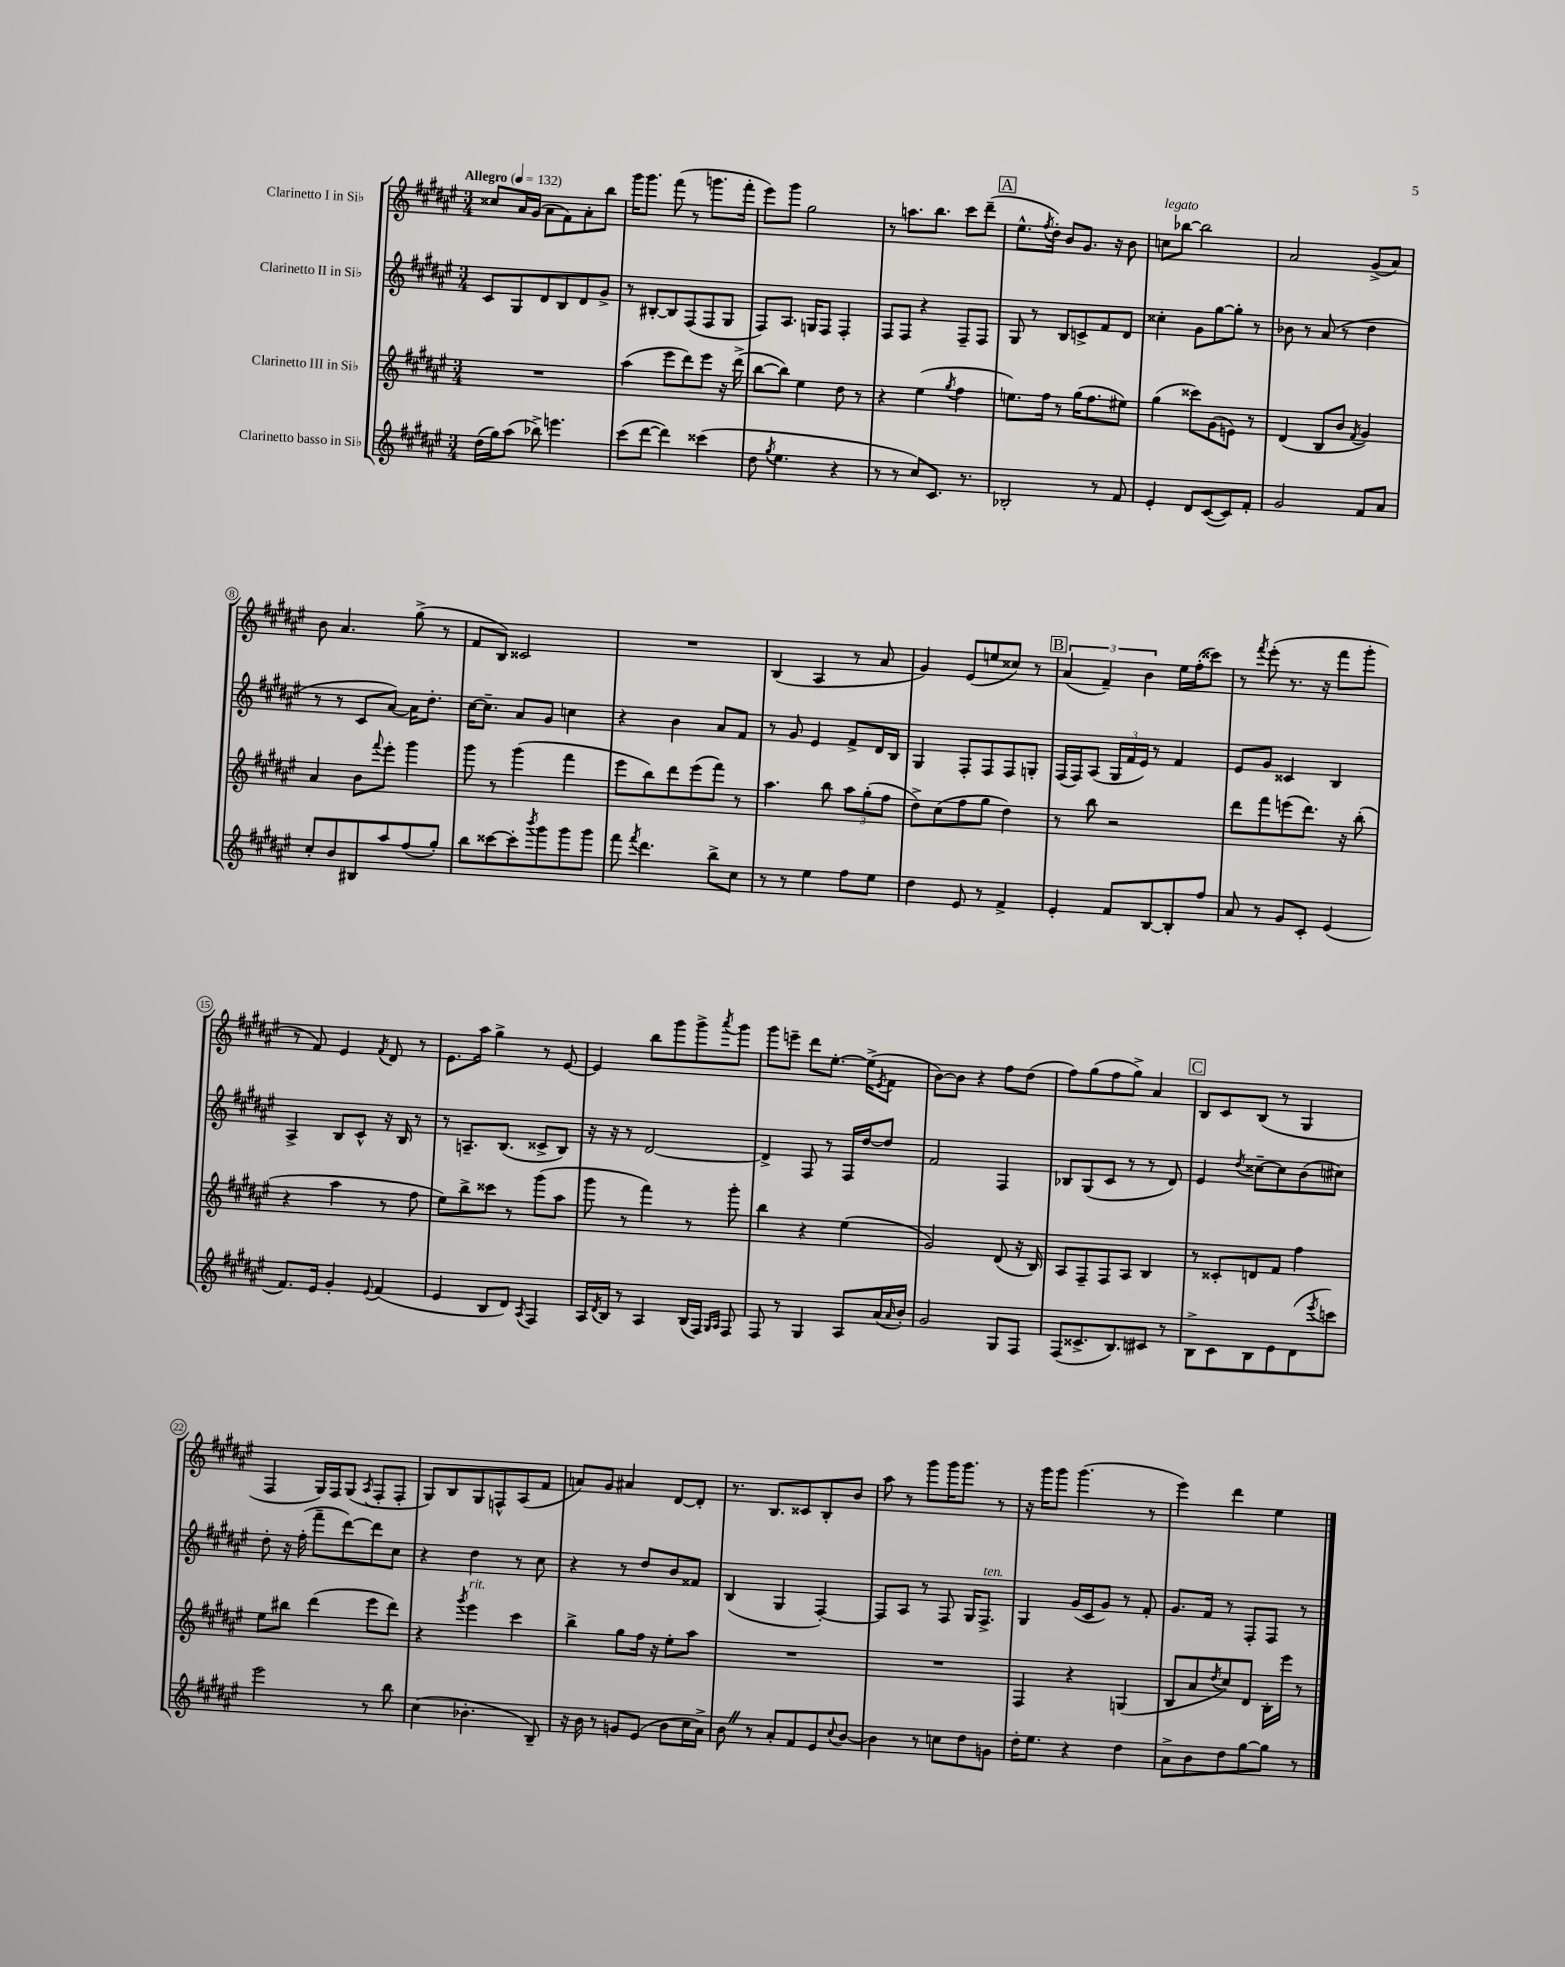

**kern	**kern	**kern	**kern
*staff4	*staff3	*staff2	*staff1
*clefG2	*clefG2	*clefG2	*clefG2
*k[f#c#g#d#a#e#]	*k[f#c#g#d#a#e#]	*k[f#c#g#d#a#e#]	*k[f#c#g#d#a#e#]
*M3/4	*M3/4	*M3/4	*M3/4
*MM132	*MM132	*MM132	*MM132
(16dd#\LL	2.r	8c#/L	8cc##/L
16gg#\J)	.	.	.
(8aa#\J	.	8G#/	16a#/L
.	.	.	(16g#/JJ
8bb-^\)	.	8d#/	8a#\L
4.eee\	.	8B/	8f#\)
.	.	8d#/	8a#'\
.	.	8g#^/J	8bb\J
=	=	=	=
(8ccc#\L	(4aa#\	8r	16ggg#\LK
.	.	.	8.ggg#\J
[8ddd#\J	.	[8B#'/L	.
4ddd#\])	8eee#\L	8B#/]	(8fff#\
.	8ddd#\)	(8F#/	8r
(4ccc##\	8eee#\J	8F#/	8.ggg\L
.	16r	8G#/J	.
.	(16ddd#^\	.	16fff#'\Jk
=	=	=	=
8dd#\	[8bb\L	8F#/L)	8eee#\L)
8qgg#/	.	.	.
4.ee#\	8bb\]J)	8.A#/J	8ggg#\J
.	4ee#\	.	2gg#\
.	.	16G/LK	.
.	.	8F#/J	.
4r	8dd#\	4F#'/	.
.	8r	.	.
=	=	=	=
8r	4r	8F#/L	8r
8r	.	8F#/J	8.aa\L
8cc#/L)	(4ee#\	4r	.
.	.	.	8.bb\J
8.c#/J	.	.	.
.	8qgg#/	.	.
.	4ff#\	8F#~/L	8ccc#\L
8.r	.	.	.
.	.	8F#/J	(8ddd#~\J
=	=	=	=
2B-'/	8.ee\L)	8G#/	8.ee#^^\L
.	.	8r	.
.	.	.	8qff#/
.	16ff#\Jk	.	16dd#'\Jk)
.	8r	8B/L	8b/L
.	(16gg#\LK	8c^/	8.g#/J
.	8.ff#\	.	.
8r	.	8f#/	.
.	.	.	16r
8f#/	8ee#\J)	8d#/J	8b\
=	=	=	=
4e#'/	(4gg#\	4cc##'\	8cc\L
.	.	.	[8bb-\J
8d#/L	8ccc##\L)	8g#\L	2bb-\]
([8c#/	(8g#\	[8gg#\	.
8c#/])	8e\J)	8gg#'\]J	.
8f#'/J	8r	8r	.
=	=	=	=
2g#/	(4d#/	8b-\	2a#/
.	.	8r	.
.	8B/L	(8a#/	.
.	8b/J	8r	.
.	8qf#/	.	.
8f#/L	4g#/)	4dd#\	(8g#^/L
8a#/J	.	.	8a#/J)
=	=	=	=
8cc#'/L	4a#/	8r	8b\
8b/	.	8r	4.a#/
8B#/	8b\L	8c#/L	.
.	8qqfff#/	.	.
8aa#/	8eee#'\J	[8a#/J)	.
(8ff#/	4ggg#\	16a#\]LK	(8gg#^\
.	.	8.dd#'\J	.
8gg#'/J)	.	.	8r
=	=	=	=
8bb\L	8ggg#\	[16cc#\LK	8f#/L
.	.	8.cc#~\]J	.
[8ccc##\	8r	.	8B/J)
8ccc##'\]	(4ggg#\	8a#/L	2c##/
8qbbb/	.	.	.
8ggg#\	.	8g#/J	.
8ggg#\	4fff#\	4cc\	.
8ggg#\J	.	.	.
=	=	=	=
8fff#\	8eee#\L	4r	2.r
8qfff#/	.	.	.
4.ddd#\	8bb\)	.	.
.	8ddd#\	4b\	.
.	(8eee#\	.	.
8bb^\L	8fff#\J)	8a#/L	.
8cc#\J	8r	8f#/J	.
=	=	=	=
8r	4.aa#\	8r	(4B/
8r	.	8g#/	.
4ee#\	.	4e#/	4A#/
.	8bb\	.	.
8ff#\L	12aa#\L	8f#^/L	8r
.	(12gg#'\	.	.
8ee#\J	.	16d#/L	8a#/
.	12ff#\J	.	.
.	.	16B/JJ	.
=	=	=	=
4dd#\	8dd#^\L)	4G#/	4g#/)
.	(8cc#\	.	.
8e#/	8ff#\	8F#'/L	(8e#/L
8r	8gg#\J	8F#/	8ee/
4f#^/	4dd#\)	8F#/	8cc##/J)
.	.	8G'/J	8r
=	=	=	=
4e#'/	8r	(16F#/LL	(6a#/
.	.	16F#/J)	.
.	8bb\	(8A#/J	.
.	.	.	6f#~/)
8f#/L	2r	24G#/LL	.
.	.	24f#/	.
.	.	24e#/JJ)	6b\
[8B/	.	8r	.
8B'/]	.	4f#/	16ee#\LL
.	.	.	(16ff#'\J
8ff#/J	.	.	8ccc##\J)
=	=	=	=
8a#/	8ddd#\L	8e#/L	8r
.	.	.	8qfff#/
8r	8fff#\	8g#/J	(8eee#'\
8g#/L	(8eee\	4c##/	8.r
8c#'/J	8.ddd#\J)	.	.
.	.	.	16r
(4e#/	.	4B/	8fff#\L
.	16r	.	.
.	(8bb'\	.	8ggg#'\J
=	=	=	=
8.f#/L)	4r	4A#^/	8r
.	.	.	8f#/)
16e#/Jk	.	.	.
4g#'/	4aa#\	8B/L	4e#/
.	.	8c#^^/J	.
8qqe#/	.	.	8qf#/
(4f#/	8r	16r	8d#/
.	.	16B/	.
.	8ff#\	8r	8r
=	=	=	=
4e#/	8ee#\L)	8r	8.e#\L
.	8bb^\	8.A~/L	.
.	.	.	16aa#\Jk
8B/L	8ccc##\J	.	4gg#^\
.	.	(8.B/J	.
8d#/J)	8r	.	.
8qA#/	.	.	.
4F#/	(8ggg#\L	8c##^/L	8r
.	8aa#\J	8B/J)	[8e#/
=	=	=	=
16A#/LL	8ggg#\	16r	4e#/]
8qd#/	.	.	.
16B/JJ	.	16r	.
8r	8r	8r	.
4A#/	4fff#\)	[2d#/	8bb\L
.	.	.	8ggg#\
(16B/LL	8r	.	8ggg#^\
16F#/JJ)	.	.	.
16qqG#/LL	.	.	.
16qqA#/JJ	.	.	8qaaa#/
8F#/	8ggg#'\	.	8ggg#\J
=	=	=	=
8F#/	4bb\	4d#^/]	8ggg#\L
8r	.	.	8eee~\J
4G#/	4r	8F#/	8ddd#\L
.	.	8r	[8.ee#'\J
8A#/L	(4ee#\	16F#/LL	.
.	.	[16dd#/J	(16ee#^\]LK
.	.	.	8qe#/
(16a#/L	.	8dd#/]J	8f#\J
16qqa#/	.	.	.
16b'/JJ)	.	.	.
=	=	=	=
2g#/	2g#/)	2f#/	[8b\L)
.	.	.	8b\]J
.	.	.	4r
8G#/L	(8d#/	4F#/	8ff#\L
8F#/J	16r	.	(8dd#\J
.	16B/)	.	.
=	=	=	=
(8F#/L	8A#/L	8B-/L	8ff#\L)
8.c##^/	8F#~/	(8G#/	(8gg#\
.	8F#/	8c#/J	8ff#\
8.B/)	.	.	.
.	8A#/J	8r	8gg#^\J)
8c#/J	4B/	8r	4a#/
8r	.	8d#/)	.
=	=	=	=
8B^\L	8r	4e#/	8B/L
8c#\	8c##'/L	.	8c#/
.	.	8qdd#/	.
8B\	8d/	[8cc##~\L	(8B/J
8e#\	8f#/J	8cc##\]	8r
(8d#\	4ff#\	(8b\	4G#/
8qeee#/	.	.	.
8ccc\J)	.	8cc#\J)	.
=	=	=	=
2eee#\	8ee#\L	8dd#'\	4F#/
.	8bb#\J	16r	.
.	.	(16ff#'\	.
.	(4ddd#\	8fff#~\L	16G#/LL)
.	.	.	16F#/J
.	.	[8ddd#\)	(8G#/J
.	.	.	8qA#/
8r	8eee#\L	8ddd#\]	8F#'/L
8bb\	8ddd#\J)	8cc#\J	8F#'/J
=	=	=	=
(4cc#\	4r	4r	8G#/L)
.	.	.	8B/
.	8qggg#/	.	.
4.b-'\	4eee#\	4dd#\	8G#/
.	.	.	8F^^/
.	4ccc#\	8r	(8A#/
8B~/)	.	8cc#\	8f#/J
=	=	=	=
16r	4bb^\	4r	8a/L)
16b\	.	.	.
8r	.	.	8g#/J
8g/L	8gg#\L	8r	4a#/
(8e#/J	16ff#\Jk	8dd#/L	.
.	16r	.	.
8b\L	8ee#'\L	8b/	[8d#/L
16cc#\L	8aa#\J	8f##/J	8d#'/]J
16a#^\JJ)	.	.	.
=	=	=	=
8b\	2.r	(4B/	8.r
8r	.	.	.
.	.	.	8.B/L
8a#'/L	.	4G#/	.
8f#/	.	.	8c##/
8e#/	.	[4F#'/)	8B'/
8qqcc#/	.	.	.
[8b/J	.	.	8b/J
=	=	=	=
4b\]	2.r	8F#/]L	8aa#\
.	.	8A#/J	8r
8r	.	8r	8ggg#\L
8cc\L	.	8F#/	16ggg#\K
.	.	.	8.ggg#\J
8dd#\	.	16G#/LK	.
.	.	8.F#^/J	.
8g\J	.	.	8r
=	=	=	=
16dd#'\LK	4F#/	4G#/	16r
8.ee#\J	.	.	16ggg#\LK
.	.	.	8ggg#\J
4r	4r	(16g#/LL	(4.ggg#\
.	.	16c#/J	.
.	.	8g#/J)	.
4dd#\	(4G/	8r	.
.	.	8f#'/	8r
=	=	=	=
8a#^\L	8B/L	8.g#/L	4eee#\)
8b\	8a#/	.	.
.	.	16f#/Jk	.
.	8qdd#/	.	.
8dd#\	8cc#/)	8r	4ddd#\
[8gg#\	8d#/J	8F#'/L	.
8gg#\]J	16B'\LL	8F#/J	4ee#\
.	16eee#\JJ	.	.
8r	8r	8r	.
==	==	==	==
*-	*-	*-	*-
